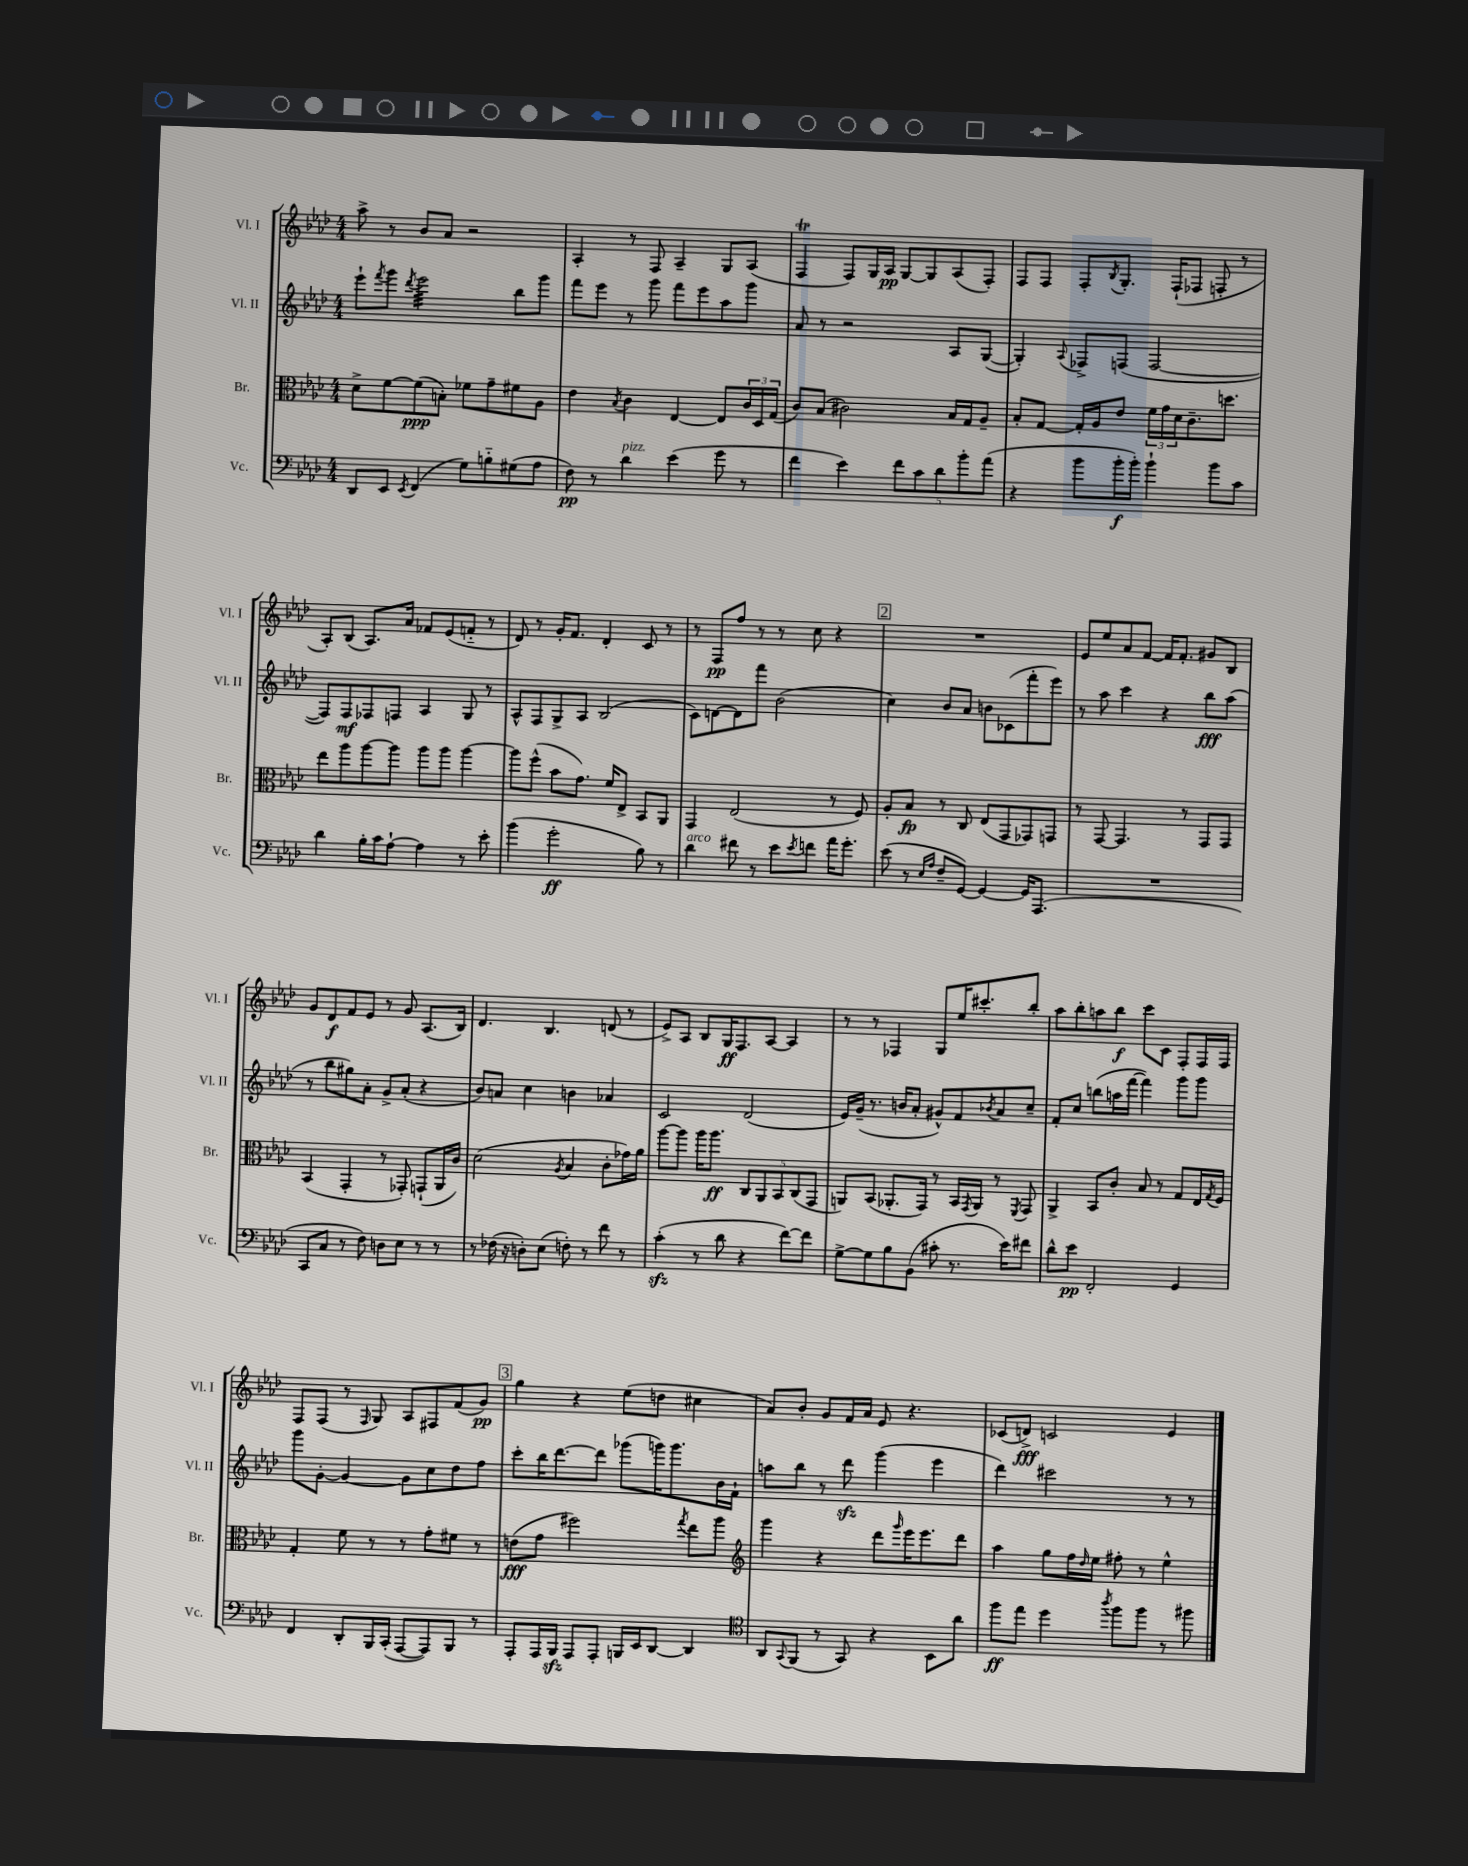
<<
\new StaffGroup <<
\new Staff = "s0" \with { instrumentName = "Vl. I" shortInstrumentName = "Vl. I" } {
    \clef treble \key aes \major \numericTimeSignature \time 4/4
    aes''8-> r8 bes'8 aes'8 r2 |
    aes4-. r8 f8 aes4-- g8 aes8( |
    f4\trill f8) g16 aes16\pp g8~ g8 aes8( f8-.) |
    f8 f8 f8-. \acciaccatura { bes8 } g8.-. f16-!( fes8 f8-. r8 |
    aes8-.) bes8( aes8.) aes'16 fes'8 ees'8( f'8-_ r8 |
    des'8) r8 g'16-. f'8. des'4-. c'8 r8 |
    r8 f8\pp f''8 r8 r8 c''8 r4 |
    \mark \markup { \box "2" } R1 |
    ees'8 ees''8 aes'8 f'8~ f'16 f'8.-. gis'8 bes8 |
    g'8 des'8\f f'8 ees'8 r8 g'8 aes8.( bes16) |
    des'4. bes4. d'8( r8 |
    ees'8->) aes8 bes8 g16\ff f8. aes8~ aes4 |
    r8 r8 fes4 g8 ees''16 cis'''8.-. bes''8-. |
    aes''8 bes''8-. a''8 bes''8\f c'''8 c'8 f8-. f16 f16 |
    f8 f8( r8 \grace { f16 } g8) aes8 fis8 f'8( g'8\pp) |
    \mark \markup { \box "3" } g''4 r4 ees''8( d''8 cis''4 |
    aes'8) bes'8-. g'8 f'16 aes'16 ees'8 r4. |
    ces'8( d'8->\fff) c'2 ees'4 \bar "|." |
}
\new Staff = "s1" \with { instrumentName = "Vl. II" shortInstrumentName = "Vl. II" } {
    \clef treble \key aes \major \numericTimeSignature \time 4/4
    ees'''8-! \acciaccatura { f'''8 } g'''8 \acciaccatura { des'''8 } ees'''2:32 bes''8 g'''8 |
    f'''8 ees'''8 r8 g'''8 f'''8 ees'''8 aes''8 g'''8 |
    aes'8 r8 r2 aes8 g8~( |
    g4-.) \appoggiatura { aes8 } fes8-> f8( f2~ |
    f8) f8\mf fes8 f8 aes4 g8 r8 |
    aes8-^ f8 g8-> aes8 bes2( |
    c'8) d'8~ d'8 f'''8 bes'2( |
    \mark \markup { \box "2" } c''4) bes'8 aes'8 b'8 ces'8( f'''8-. ees'''8) |
    r8 aes''8 c'''4 r4 bes''8\fff aes''8( |
    r8 bes''8 gis''8) aes'8-. g'8-> aes'8-.( r4 |
    bes'8) a'8 c''4 b'4 aes'4 |
    c'2 des'2( |
    ees'16) g'16--( r8. b'16 aes'8-. gis'8-^) f'8 \acciaccatura { bes'8 } aes'8 c''8-- |
    f'8-. c''8 b''8( a''16 f'''16~ f'''4) g'''8 g'''8 |
    g'''8 g'8~-. g'4~ g'8 c''8 des''8 f''8 |
    \mark \markup { \box "3" } c'''8-. bes''16 des'''8.~ des'''8 ges'''8( g'''16) g'''8. bes'16 f'16-! |
    a''8 bes''8 r8 des'''8\sfz g'''4( ees'''4 |
    des'''4) cis'''2 r8 r8 \bar "|." |
}
\new Staff = "s2" \with { instrumentName = "Br." shortInstrumentName = "Br." } {
    \clef alto \key aes \major \numericTimeSignature \time 4/4
    des'8-> f'8~ f'8\ppp( b8-.) fes'8 g'8-- fis'8 aes8 |
    ees'4 \acciaccatura { bes8 } c'4 ees4~ ees8 \tuplet 3/2 { c'16 des16 g16( } |
    c'8) bes8( cis'2) bes16 g16 aes8-- |
    bes8-. g8~ g16-. aes16 ees'8 \tuplet 3/2 { f'16 g'16 des'16 } c'8.-- d''8. |
    ees''8 aes''8 aes''8~ aes''8 aes''8 aes''8 aes''4~ |
    aes''8 f''8-^( bes'8 g'8.) f'16 ees8-> bes,8 aes,8 |
    g,4 ees2( r8 f8) |
    \mark \markup { \box "2" } aes8-. bes8\fp r8 c8 ees8( g,8 ges,8) g,8 |
    r8 g,8~ g,4. r8 g,8 g,8 |
    bes,4( g,4-. r8 ges,8-.) g,8-!( aes,16 c'16) |
    des'2( \acciaccatura { aes8 } bes4 c'8-. ges'16) aes'16 |
    aes''8~ aes''8 aes''16 aes''8.\ff \tuplet 5/4 { c8 aes,8 bes,8 c8( g,8 } |
    a,8) bes,8( aes,8.-. g,16) r8 bes,16 \acciaccatura { g,8 } aes,16 r8 \acciaccatura { f,8 } g,8 |
    aes,4-> bes,8 c'8-. bes8 r8 g8 ees16 \acciaccatura { g8 } f16 |
    g4-. f'8 r8 r8 g'8-. fis'8 r8 |
    \mark \markup { \box "3" } e'8\fff( g'8 fis''2) \acciaccatura { g''8 } ees''8 aes''8 |
    \clef treble g'''4 r4 des'''8 \grace { g'''16 } ees'''16 ees'''8. des'''8 |
    aes''4 g''8 f''16 \grace { des''16 } ees''16 fis''8-. r8 ees''4-^ \bar "|." |
}
\new Staff = "s3" \with { instrumentName = "Vc." shortInstrumentName = "Vc." } {
    \clef bass \key aes \major \numericTimeSignature \time 4/4
    des,8 ees,8 \acciaccatura { ees,8 } f,4( g8) b8-_ gis8( aes8 |
    f8\pp) r8 des'4^\markup { \italic "pizz." } ees'4( g'8 r8 |
    f'4 ees'4) \tuplet 5/4 { f'8 c'8 des'8 bes'8-. aes'8( } |
    r4 bes'8 bes'16-.\f bes'16-.) bes'4-! bes'8 c'8 |
    des'4 bes16-. c'16 aes8~-! aes4 r8 ees'8-. |
    bes'4( g'2-.\ff bes8) r8 |
    des'4^\markup { \italic "arco" } fis'8 r8 ees'8 \acciaccatura { ees'8 } f'8 aes'16 g'8.-. |
    \mark \markup { \box "2" } ees'8( r8 \grace { ees16 aes16 } f8-- g,8~) g,4~ g,16 aes,,8.( |
    R1 |
    c,8 c8 r8 f8) d8 ees8 r8 r8 |
    r8 fes16( r16 d8-.) ees8( f8-.) r8 f'8 r8 |
    c'4-.\sfz( r8 des'8 r4 f'8~) f'8 |
    g8~-> g8 bes8 bes,8( cis'8-. r8. ees'16) fis'8 |
    des'8-^ ees'8\pp f,2-. g,4 |
    f,4 des,8-. bes,,16 c,16-.( aes,,8~ aes,,8) bes,,8 r8 |
    \mark \markup { \box "3" } aes,,8-. aes,,16 bes,,16\sfz aes,,8 aes,,8-. b,,16 ees,16 des,8~ des,4 |
    \clef tenor aes,8 \appoggiatura { g,8 } f,8( r8 g,8) r4 bes,8 aes'8 |
    f''8\ff ees''8 des''4 \acciaccatura { aes''8 } f''8 f''8 r8 fis''8 \bar "|." |
}
>>
>>
\layout { \context { \Score \remove "Bar_number_engraver" } }
